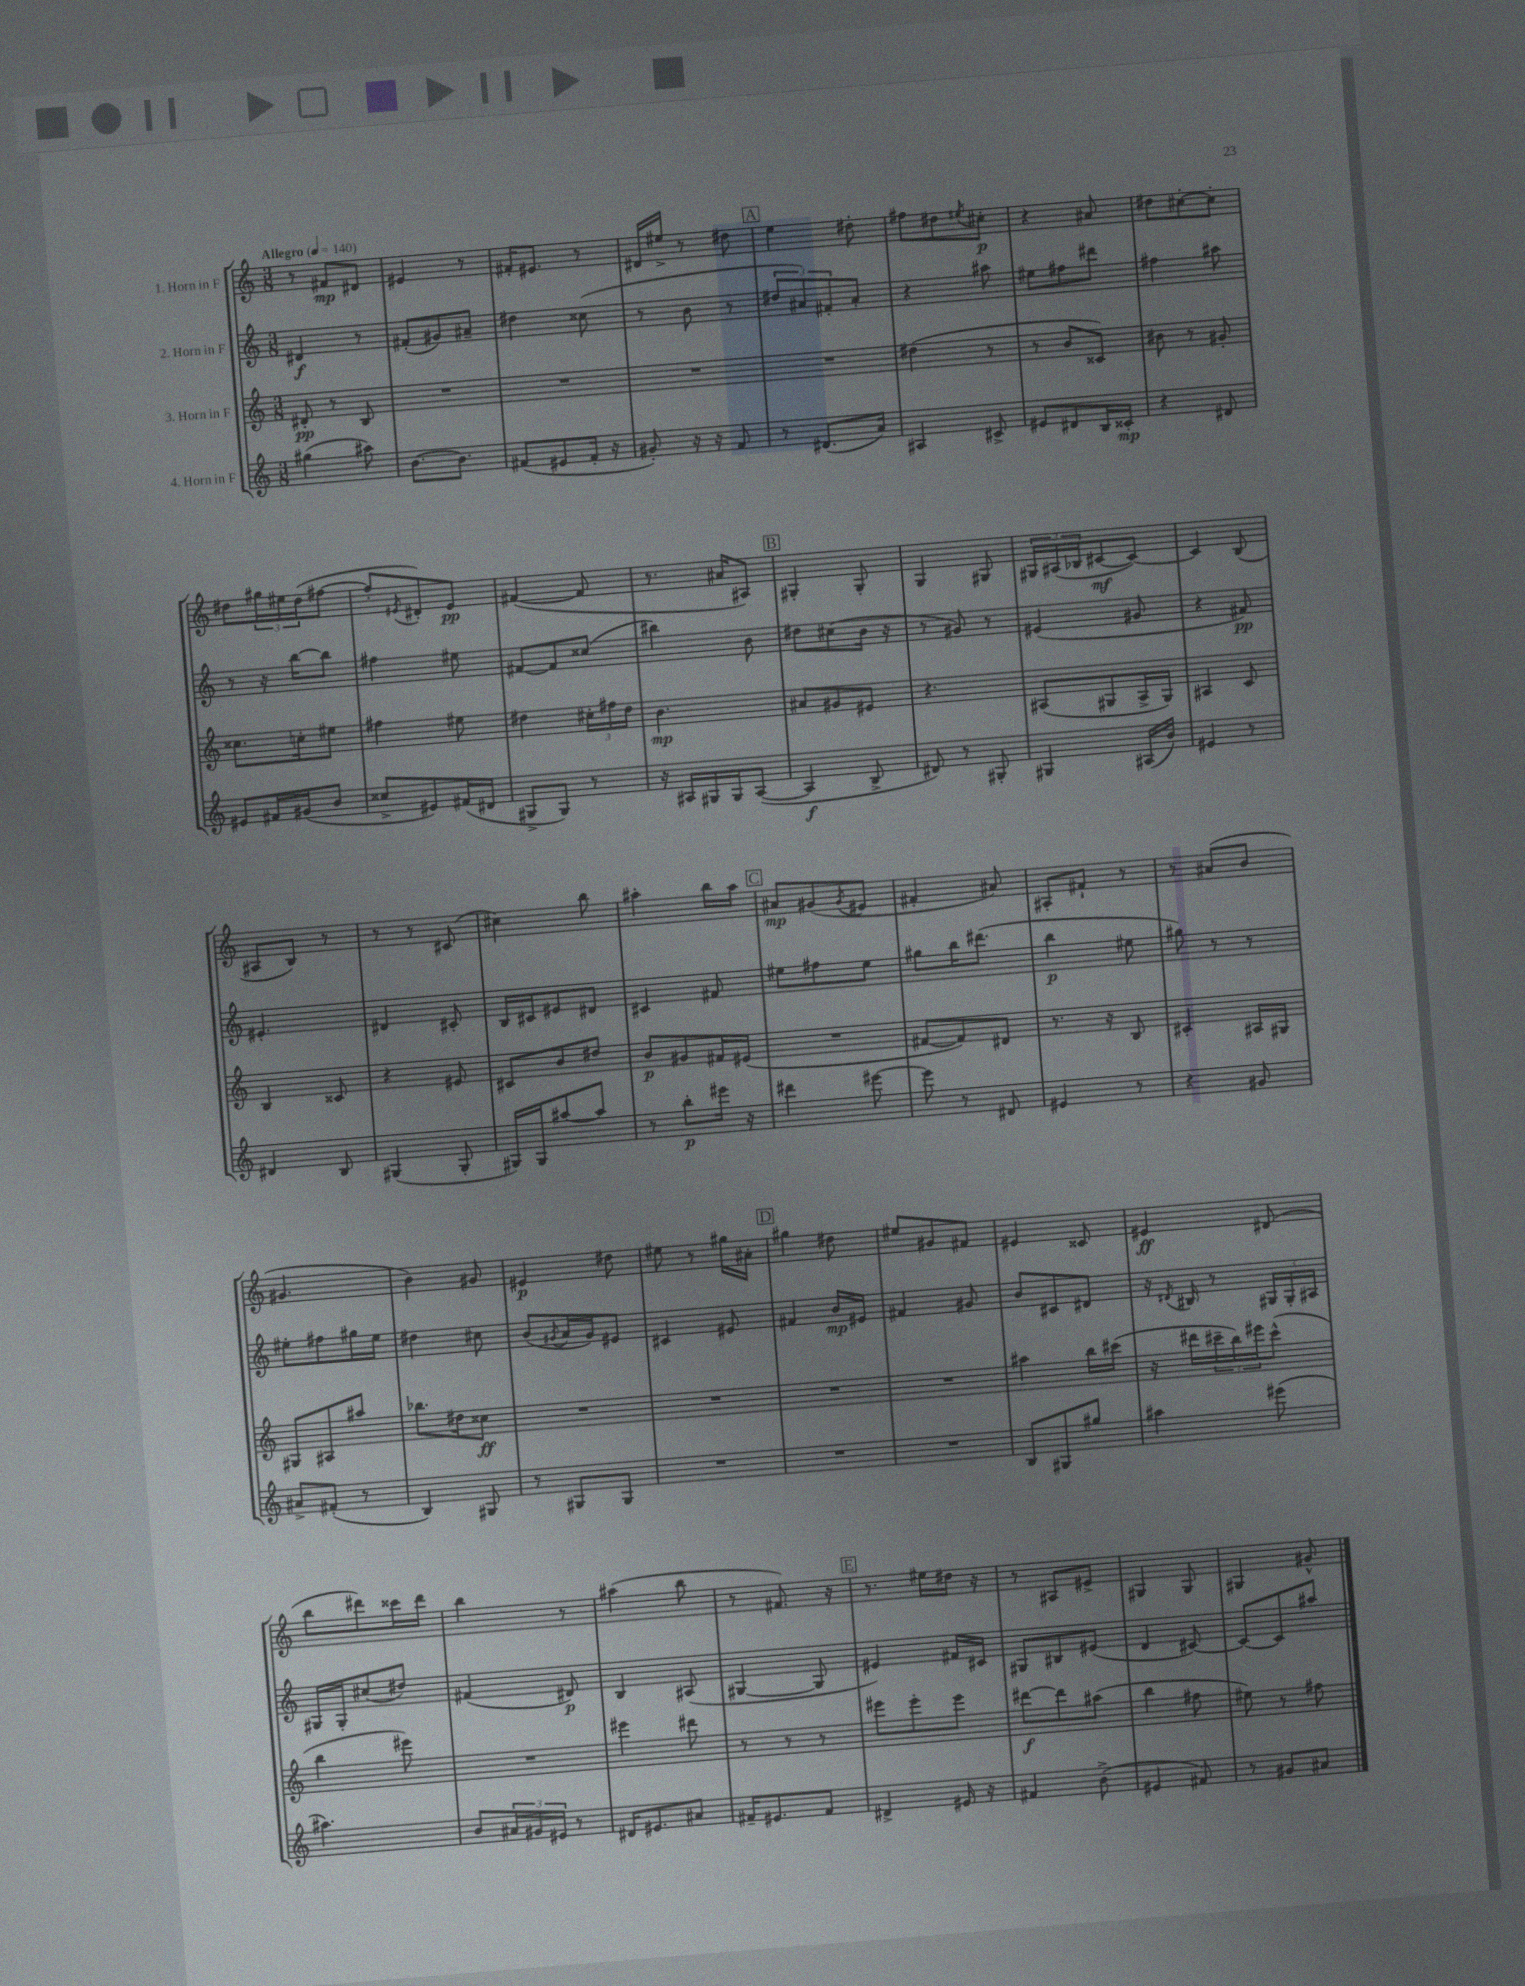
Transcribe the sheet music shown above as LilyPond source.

<<
\new StaffGroup <<
\new Staff = "s0" \with { instrumentName = "1. Horn in F" } {
    \clef treble \key c \major \numericTimeSignature \time 3/8 \tempo "Allegro" 4 = 140
    r8 fis'8\mp dis'8 |
    eis'4 r8 |
    fis'16-. eis'8. r8 |
    dis'16 eis''16-> r8 dis''8 |
    \mark \markup { \box "A" } e''4 dis''8-. |
    fis''8 dis''8 \acciaccatura { eis''8 } cis''8-.\p |
    r4 ais'8 |
    dis''8 cis''8~-. cis''8-. |
    dis''8 \tuplet 3/2 { gis''16 eis''16 dis''16( } fis''8~ |
    fis''8-. \acciaccatura { eis'8 } dis'8-.) eis'8\pp |
    fis'4~( fis'8 |
    r8. ais'16 ais8) |
    \mark \markup { \box "B" } gis4-. gis8-. |
    g4 gis8 |
    \tuplet 3/2 { gis16 ais16( bes16 } cis'8~\mf cis'8~) |
    cis'4 b8( |
    ais8 b8) r8 |
    r8 r8 cis'8( |
    cis''4) b''8 |
    ais''4-. b''16 ais''16 |
    \mark \markup { \box "C" } ais'8\mp gis'8( \acciaccatura { gis'8 } eis'8 |
    fis'4-. ais'8) |
    ais8-. fis'8-! r8 |
    r8 ais'8( b'8 |
    gis'4. |
    b'4) gis'8 |
    eis'4\p dis''8 |
    eis''8 r8 gis''16 ais'16-. |
    \mark \markup { \box "D" } gis''4 dis''8 |
    eis''8 gis'8 fis'8 |
    eis'4 cisis'8 |
    eis'4\ff dis'8( |
    b''8 dis'''8) cisis'''16 dis'''16 |
    b''4 r8 |
    ais''4( b''8 |
    r8 fis'8.) r16 |
    \mark \markup { \box "E" } r8. eis''16 dis''16 r16 |
    r8 ais8 eis'8-> |
    gis4 gis8 |
    gis4 gis'8-^ \bar "|." |
}
\new Staff = "s1" \with { instrumentName = "2. Horn in F" } {
    \clef treble \key c \major \numericTimeSignature \time 3/8
    dis'4\f r8 |
    fis'8-.( gis'8) ais'8-- |
    dis''4 cisis''8( |
    r8 b'8 r8 |
    \mark \markup { \box "A" } \tuplet 3/2 { dis''8 ais'8) fis'8-. } ais'8-. |
    r4 ais''8 |
    eis''8 fis''8 dis'''8 |
    fis''4 ais''8 |
    r8 r16 b''16~ b''8 |
    fis''4 eis''8 |
    fis'8~ fis'8 cisis''8( |
    bis''4) b'8 |
    \mark \markup { \box "B" } dis''8 cis''8( b'16 r16 |
    r8 gis'8) r8 |
    eis'4( gis'8 |
    r4 fis'8\pp) |
    eis'4.-. |
    dis'4 cis'8-. |
    b16 cis'16 eis'8 dis'8 |
    cis'4 fis'8 |
    \mark \markup { \box "C" } eis''8 fis''8 eis''8 |
    gis''8 b''16 dis'''8.( |
    b''4\p eis''8 |
    gis''8) r8 r8 |
    eis''8-. fis''8 gis''16 eis''16 |
    dis''4 cis''8 |
    b'8( \acciaccatura { gis'8 } a'16 gis'16) eis'8 |
    cis'4 eis'8 |
    \mark \markup { \box "D" } fis'4 b'16\mp eis'16 |
    fis'4 gis'8 |
    b'8 cis'8 dis'8 |
    r16 \acciaccatura { dis'8 } bis16 r8 \tuplet 3/2 { gis16 gis16-. ais16 } |
    gis16 gis16-. cis''8( dis''8) |
    fis'4( dis'8\p) |
    b4 ais8( |
    gis4~ gis8 |
    \mark \markup { \box "E" } eis'4) fis'16 cis'16 |
    gis8 bis8 eis'8( |
    d'4 cis'8~) |
    cis'8~ cis'8 ais''8 \bar "|." |
}
\new Staff = "s2" \with { instrumentName = "3. Horn in F" } {
    \clef treble \key c \major \numericTimeSignature \time 3/8
    dis'8-.\pp r8 b8 |
    R4. |
    R4. |
    R4. |
    \mark \markup { \box "A" } R4. |
    dis''4( r8 |
    r8 b'8 cisis'8) |
    bis'8 r8 gis'8-. |
    cisis''8. c''16-. eis''8 |
    fis''4 eis''8 |
    dis''4 \tuplet 3/2 { cis''16-. fis''16 dis''16 } |
    b'4.\mp |
    \mark \markup { \box "B" } ais'8 gis'8 eis'8 |
    r4. |
    ais8( gis8 ais16-> gis16) |
    ais4 c'8 |
    b4 cisis'8 |
    r4 eis'8 |
    cis'8 b'8 dis''8 |
    b'8\p gis'8 fis'16 eis'16( |
    \mark \markup { \box "C" } R4. |
    fis'8~ fis'8) dis'8 |
    r8. r16 b8 |
    cis'4-. ais16 gis16 |
    gis8 ais8 ais''8 |
    bes''8. dis''16 cisis''8\ff |
    R4. |
    R4. |
    \mark \markup { \box "D" } R4. |
    R4. |
    ais''4 b''16 cis'''16( |
    r16 dis'''16 \tuplet 3/2 { cis'''16-- b''16) eis'''16 } cis'''8-^( |
    b''4 eis'''8) |
    R4. |
    eis'''4 dis'''8 |
    r8 r8 r8 |
    \mark \markup { \box "E" } eis'''8 eis'''8-. eis'''8 |
    dis'''8~\f dis'''8 ais''8( |
    b''4 fis''8 |
    eis''8) r8 fis''8 \bar "|." |
}
\new Staff = "s3" \with { instrumentName = "4. Horn in F" } {
    \clef treble \key c \major \numericTimeSignature \time 3/8
    gis''4( ais''8) |
    b'8.~ b'8. |
    fis'8( eis'8 fis'16-. r16 |
    gis'8-.) r16 r16 f'8 |
    \mark \markup { \box "A" } r8 dis'8.( a'16) |
    ais4 cis'8-> |
    eis'8 dis'8 b16 cisis'16-.\mp |
    r4 dis'8 |
    eis'8 fis'16 gis'16( b'8 |
    cisis''8-> eis'8) fis'16( dis'16 |
    gis8-> gis8) r8 |
    r16 ais16 gis16 gis16 ais8~( |
    \mark \markup { \box "B" } ais4\f b8-> |
    dis'8) r8 gis8-. |
    gis4 ais16( b'16) |
    eis'4 r8 |
    dis'4 b8 |
    gis4( gis8-. |
    gis16) gis16 ais''8~ ais''8 |
    r8 b''8-.\p eis'''16 r16 |
    \mark \markup { \box "C" } dis'''4 eis'''8~ |
    eis'''8 r8 dis'8 |
    eis'4 r8 |
    r4 gis'8 |
    ais'8-> fis'8-.( r8 |
    b4) gis8 |
    r8 gis8 gis8 |
    R4. |
    \mark \markup { \box "D" } R4. |
    R4. |
    b8 gis8 gis''8 |
    ais''4 eis'''8( |
    ais''4.) |
    b'8 \tuplet 3/2 { ais'16 gis'16 eis'16 } r8 |
    dis'16 eis'8. ais'8 |
    fis'16-- eis'8. fis'8 |
    \mark \markup { \box "E" } dis'4-> eis'16 r16 |
    fis'4 b'8->( |
    eis'4 fis'8) |
    r8 gis'8 ais'8 \bar "|." |
}
>>
>>
\layout { \context { \Score \remove "Bar_number_engraver" } }
